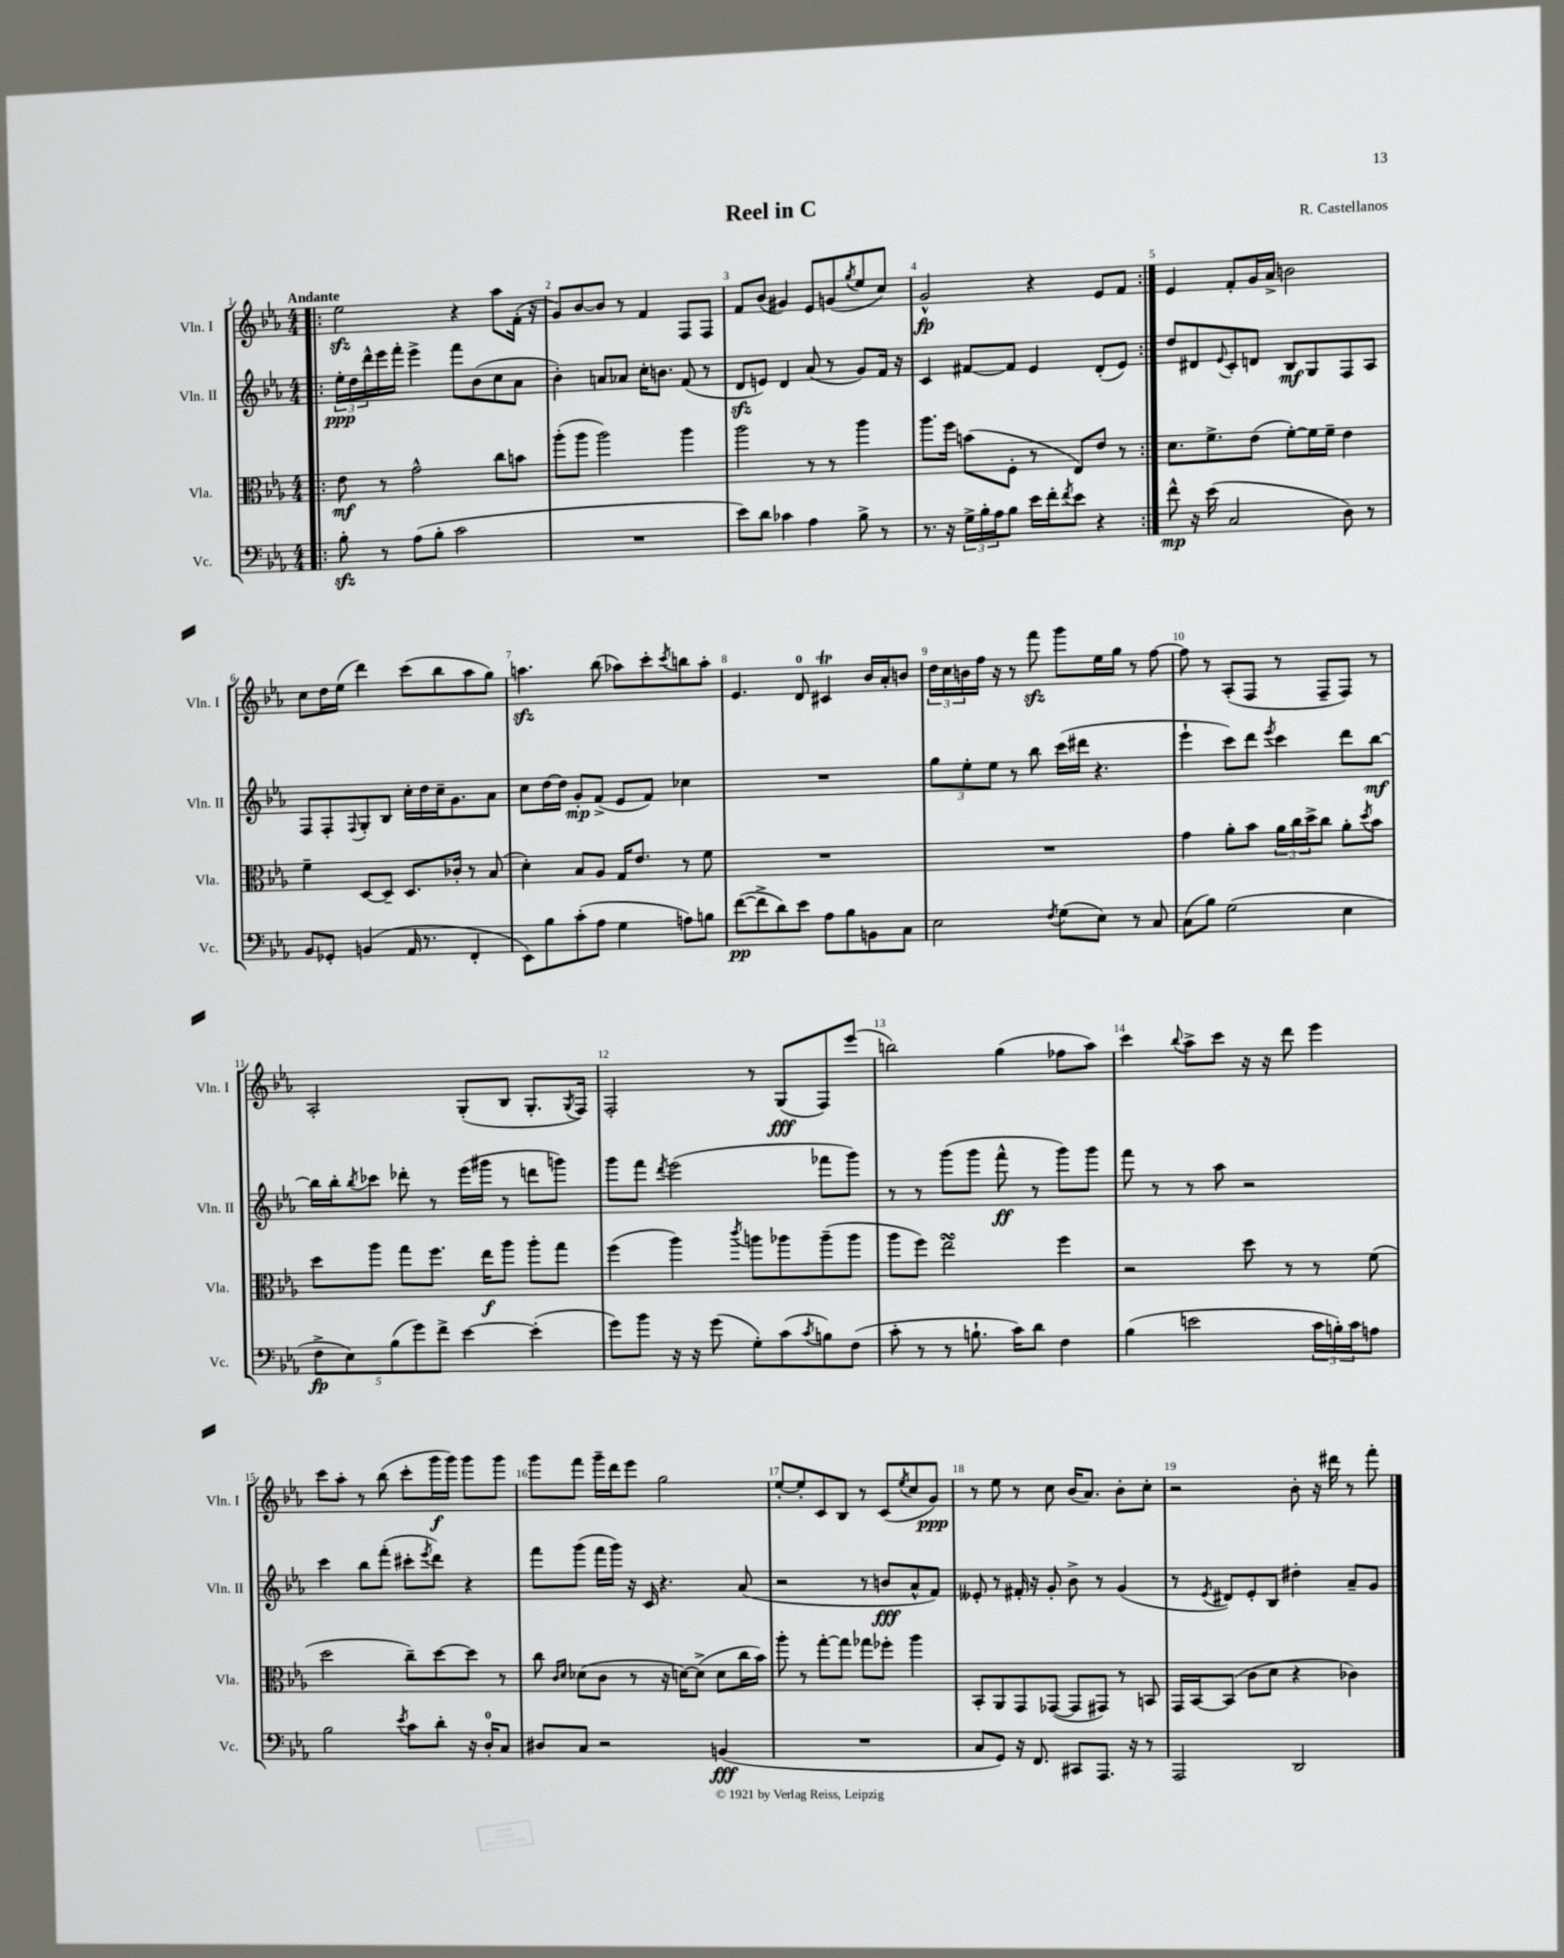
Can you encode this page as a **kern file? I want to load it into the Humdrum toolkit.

**kern	**dynam	**kern	**dynam	**kern	**dynam	**kern	**dynam
*part4	*part4	*part3	*part3	*part2	*part2	*part1	*part1
*staff4	*staff4	*staff3	*staff3	*staff2	*staff2	*staff1	*staff1
*I"Vc.	*	*I"Vla.	*	*I"Vln. II	*	*I"Vln. I	*
*I'Vc.	*	*I'Vla.	*	*I'Vln. II	*	*I'Vln. I	*
*clefF4	*	*clefC3	*	*clefG2	*	*clefG2	*
*k[b-e-a-]	*	*k[b-e-a-]	*	*k[b-e-a-]	*	*k[b-e-a-]	*
*M4/4	*	*M4/4	*	*M4/4	*	*M4/4	*
=1!|:	=1!|:	=1!|:	=1!|:	=1!|:	=1!|:	=1!|:	=1!|:
!	!	!	!	!	!	!LO:TX:a:B:t=Andante	!
8B-zz'\	.	8e-\	mf	24ee-'\LL	ppp	2ee-zz\	.
.	.	.	.	24dd\	.	.	.
.	.	.	.	24ddd^^\	.	.	.
8r	.	8r	.	16eee-\	.	.	.
.	.	.	.	16fff'\JJ	.	.	.
(8A-\L	.	2g^^\	.	4eee-^\	.	.	.
8B-'\J	.	.	.	.	.	.	.
2c\	.	.	.	8fff\L	.	4r	.
.	.	.	.	(8b-\	.	.	.
.	.	8cc\L	.	8cc\	.	8aa-\L	.
.	.	8bn\J	.	8a-\J	.	(16f'\Jk	.
.	.	.	.	.	.	16r	.
=2	=2	=2	=2	=2	=2	=2	=2
1r	.	(8aa-'\L	.	4b-'\)	.	8g/L)	.
.	.	8aa-\J	.	.	.	[8b-/	.
.	.	2aa-\)	.	8an/L	.	8b-/J]	.
.	.	.	.	8a-X/J	.	8r	.
.	.	.	.	16cc'\KL	.	4f/	.
.	.	.	.	8.bn\J	.	.	.
.	.	4aa-\	.	(8f/	.	8F/L	.
.	.	.	.	8r	.	8F/J	.
=3	=3	=3	=3	=3	=3	=3	=3
8e-\L)	.	2aa-\	.	8dzz/L	.	8f/L	.
8d\J	.	.	.	8en/J)	.	(8b-/J	.
4c-X\	.	.	.	4d/	.	4g#X/)	.
4A-\	.	8r	.	(8a-/	.	8e-/L	.
.	.	8r	.	8r	.	(8gn/	.
.	.	.	.	.	.	8qgg/	.
8B-^\	.	4aa-\	.	8g/L)	.	8ee-/	.
8r	.	.	.	16f/Jk	.	8cc/J)	.
.	.	.	.	16r	.	.	.
=4	=4	=4	=4	=4	=4	=4	=4
8.r	.	8.aa-\L	.	4c/	.	2g^^/	fp
16r	.	16ff\Jk	.	.	.	.	.
24G^\LL	.	(8bn\L	.	[8f#X/L	.	.	.
24B-'\	.	.	.	.	.	.	.
24A-\J	.	.	.	.	.	.	.
8B-\J	.	8F'\J	.	8f#/J]	.	.	.
16e-\LL	.	8r	.	4e-/	.	4r	.
16f'\J	.	.	.	.	.	.	.
8qf/	.	.	.	.	.	.	.
8e-\J	.	8E-/L)	.	.	.	.	.
4r	.	8e-/J	.	(8d'/L	.	8e-/L	.
.	.	8r	.	8e-/J)	.	8f/J	.
=5:|!	=5:|!	=5:|!	=5:|!	=5:|!	=5:|!	=5:|!	=5:|!
8f^^\	mp	8.d\L	.	8dd/L	.	4e-/	.
16r	.	.	.	8d#X/	.	.	.
(16e-\	.	8.f^\	.	.	.	.	.
.	.	.	.	8qqe-/	.	.	.
2C/	.	.	.	8c'/	.	8f'/L	.
.	.	(8e-\J	.	8dn/J	.	16g/L	.
.	.	.	.	.	.	16a-^/JJ	.
.	.	[8f'\L)	.	8B-/L	mf	2bn\	.
.	.	16f\L]	.	8G/	.	.	.
.	.	16f~\JJ	.	.	.	.	.
8D\)	.	4e-\	.	8F/	.	.	.
8r	.	.	.	8A-/J	.	.	.
!!LO:LB:g=z
=6	=6	=6	=6	=6	=6	=6	=6
8BB-/L	.	4f~\	.	8F/L	.	8cc\L	.
8GG-X'/J	.	.	.	8F'/	.	16dd\L	.
.	.	.	.	.	.	(16ee-\JJ	.
.	.	.	.	8qqF/	.	.	.
(4BBn/	.	[8D/L	.	8G'/	.	4ddd\)	.
.	.	8D~/J]	.	8B-/J	.	.	.
16AA-/	.	8.D/L	.	16cc'\LL	.	(8ccc\L	.
8.r	.	.	.	16dd\	.	.	.
.	.	.	.	16cc~\J	.	8bb-\	.
.	.	16c-X'/Jk	.	8.g\	.	.	.
4FF'/	.	8r	.	.	.	8aa-\	.
.	.	(8B-/	.	8a-\J	.	8gg\J)	.
=7	=7	=7	=7	=7	=7	=7	=7
8EE-\L)	.	4d'\)	.	8cc\L	.	4.aanzz\	.
8B-\	.	.	.	[16dd\L	.	.	.
.	.	.	.	16dd\JJ]	.	.	.
(8c'\	.	8B-/L	.	8g'/L	mp	.	.
8A-\J	.	8A-/J	.	(8f^/J	.	(8bb-\	.
4G\	.	16G/KL	.	8e-/L	.	8aa-X\L)	.
.	.	8.e-/J	.	.	.	.	.
.	.	.	.	8f/J)	.	8ccc'\	.
.	.	.	.	.	.	8qccc/	.
8An\L)	.	8r	.	4cc-X\	.	8bbn\	.
8Bn\J	.	8f\	.	.	.	8aa-'\J	.
=8	=8	=8	=8	=8	=8	=8	=8
([8f\L	pp	1r	.	1r	.	4.e-/	.
8f^\]	.	.	.	.	.	.	.
8d\)	.	.	.	.	.	.	.
8e-\J	.	.	.	.	.	8d/	.
8A-\L	.	.	.	.	.	4c#Xt/	.
8B-\	.	.	.	.	.	.	.
8BBn\	.	.	.	.	.	16b-/LL	.
.	.	.	.	.	.	16a-'/J	.
8C\J	.	.	.	.	.	8bn/J	.
=9	=9	=9	=9	=9	=9	=9	=9
2E-\	.	1r	.	12gg\L	.	24dd\LL	.
.	.	.	.	.	.	24cc\	.
.	.	.	.	12ee-'\	.	24bn\	.
.	.	.	.	.	.	16ff\JJ	.
.	.	.	.	12ee-\J	.	.	.
.	.	.	.	.	.	16r	.
.	.	.	.	8r	.	8r	.
.	.	.	.	8bb-\	.	8fffzz\	.
8qF/	.	.	.	.	.	.	.
(8G\L	.	.	.	(16ccc\LL	.	8ggg\L	.
.	.	.	.	16ddd#X\JJ	.	.	.
8E-\J)	.	.	.	4.r	.	16ee-\L	.
.	.	.	.	.	.	16gg\JJ	.
8r	.	.	.	.	.	8r	.
8C/	.	.	.	.	.	[8ff\	.
=10	=10	=10	=10	=10	=10	=10	=10
(8C\L	.	4g\	.	4eee-`\	.	8ff\]	.
8B-\J)	.	.	.	.	.	8r	.
(2G\	.	8a-'\L	.	8ccc\L)	.	(8A-'/L	.
.	.	8b-\J	.	8ddd\J	.	8F/J	.
.	.	.	.	8qeee-/	.	.	.
.	.	24a-\LL	.	4ccc\	.	8r	.
.	.	24cc\	.	.	.	.	.
.	.	24dd^\J	.	.	.	.	.
.	.	8cc\J	.	.	.	8F~/L	.
4E-\	.	8a-'\L	.	8ddd\L	.	8F/J)	.
.	.	8qdd/	.	.	.	.	.
.	.	8b-\J	.	[8bb-\J	mf	8r	.
!!LO:LB:g=z
=11	=11	=11	=11	=11	=11	=11	=11
10F^\L	fp	8dd\L	.	16bb-\LL]	.	2A-'/	.
.	.	.	.	16bb-'\J	.	.	.
10E-\)	.	.	.	.	.	.	.
.	.	.	.	8qbb-/	.	.	.
.	.	8aa-\J	.	8ccc-X\J	.	.	.
(10B-\	.	.	.	.	.	.	.
.	.	8gg\L	.	8ddd-X'\	.	.	.
10g\)	.	.	.	.	.	.	.
.	.	8.ff\J	.	8r	.	.	.
10f^\J	.	.	.	.	.	.	.
[4e-\	.	.	.	(16eee-\LL	.	(8G'/L	.
.	.	16ee-\KL	f	16ggg#X\JJ	.	.	.
.	.	8aa-\J	.	8r	.	8B-/J	.
(4e-'\]	.	8aa-'\L	.	8dddn\L	.	8.G'/L	.
.	.	8gg\J	.	8gggn\J)	.	.	.
.	.	.	.	.	.	8qG/	.
.	.	.	.	.	.	16F/Jk)	.
=12	=12	=12	=12	=12	=12	=12	=12
8g\L)	.	(4ff\	.	8ggg\L	.	2F'/	.
8b-\J	.	.	.	8fff\J	.	.	.
.	.	.	.	8qddd/	.	.	.
16r	.	4aa-\)	.	(2eee-\	.	.	.
16r	.	.	.	.	.	.	.
(8g\	.	.	.	.	.	.	.
.	.	8qccc/	.	.	.	.	.
8G'\L)	.	8aan\L	.	.	.	8r	.
(8c\	.	8aa-X\	.	.	.	(8G/L	fff
8qc/	.	.	.	.	.	.	.
8Bn\)	.	(8aa-~\	.	8fff-X\L	.	8F/)	.
(8F\J	.	8aa-\J	.	8ggg\J)	.	(8eee-/J	.
=13	=13	=13	=13	=13	=13	=13	=13
8c'\	.	8aa-\L	.	8r	.	2bbn\)	.
8r	.	8ff\J)	.	8r	.	.	.
8r	.	2ee-sSSs\	.	(8ggg\L	.	.	.
8.Bn`\	.	.	.	8ggg\J	.	.	.
.	.	.	.	8fff^^\	ff	(4gg\	.
16c\KL)	.	.	.	.	.	.	.
8d\J	.	.	.	8r	.	.	.
4F\	.	4ff\	.	8ggg\L)	.	8ff-X\L	.
.	.	.	.	8ggg\J	.	8aa-\J)	.
=14	=14	=14	=14	=14	=14	=14	=14
(4B-\	.	2r	.	8fff\	.	4ccc\	.
.	.	.	.	8r	.	.	.
.	.	.	.	.	.	8qqbb-/	.
2en\	.	.	.	8r	.	8aa-^\L	.
.	.	.	.	8aa-\	.	8ccc\J	.
.	.	8dd\	.	2r	.	16r	.
.	.	.	.	.	.	16r	.
.	.	8r	.	.	.	8ddd\	.
24c\LL	.	8r	.	.	.	4eee-\	.
24Bn'\)	.	.	.	.	.	.	.
24c\J	.	.	.	.	.	.	.
8An\J	.	(8f\	.	.	.	.	.
!!LO:LB:g=z
=15	=15	=15	=15	=15	=15	=15	=15
2B-\	.	2dd\	.	4ccc\	.	8ccc\L	.
.	.	.	.	.	.	8aa-'\J	.
.	.	.	.	8bb-\L	.	8r	.
.	.	.	.	(8fff'\J	.	(8bb-\	.
8qe-/	.	.	.	.	.	.	.
8c\L	.	8cc~\L)	.	8ccc#X'\L	.	8ccc'\L	.
.	.	.	.	8qeee-/	.	.	.
8d'\J	.	[8dd\	.	8ddd\J)	.	16ggg\L	f
.	.	.	.	.	.	16ggg\JJ)	.
16r	.	8dd\J]	.	4r	.	8ggg\L	.
16D'/KL	.	.	.	.	.	.	.
8C/J	.	8r	.	.	.	8ggg\J	.
=16	=16	=16	=16	=16	=16	=16	=16
8D#X/L	.	8cc\	.	8fff\L	.	8ggg\L	.
.	.	16qqc/LL	.	.	.	.	.
.	.	16qqd/JJ	.	.	.	.	.
8C/J	.	(8d-X\L	.	(8ggg\J	.	8fff\J	.
2r	.	8c\J	.	16fff\LL	.	16ggg~\LL	.
.	.	.	.	16ggg\JJ)	.	16ddd\J	.
.	.	8r	.	16r	.	8eee-\J	.
.	.	.	.	16c/	.	.	.
.	.	16r	.	4.r	.	2gg\	.
.	.	[16dn\KL)	.	.	.	.	.
.	.	(8d^\J]	.	.	.	.	.
(4BBn/	fff	8d\L	.	.	.	.	.
.	.	16cc\L	.	(8a-/	.	.	.
.	.	16b-\JJ)	.	.	.	.	.
=17	=17	=17	=17	=17	=17	=17	=17
1r	.	8aa-'\	.	2r	.	[8ee-'/L	.
.	.	8r	.	.	.	8ee-'/]	.
.	.	[8gg'\L	.	.	.	8c/	.
.	.	8gg\J]	.	.	.	8B-/J	.
.	.	8gg-X\L	.	8r	.	8r	.
.	.	8ff-X'\J	.	8bn/L	fff	(8c/L	.
.	.	.	.	.	.	8qee-/	.
.	.	4aa-\	.	8a-^^/	.	8cc/	.
.	.	.	.	8f/J)	.	8g/J)	ppp
=18	=18	=18	=18	=18	=18	=18	=18
8C/L	.	8BB-'/L	.	8e--X'/	.	8r	.
8GG/J)	.	8AA-/	.	8r	.	8ee-\	.
16r	.	8GG/	.	16f#X'/	.	8r	.
8.FF/	.	.	.	16r	.	.	.
.	.	([8GG-X/J	.	8g'/	.	8cc\	.
8CC#X/L	.	8GG-/L]	.	8b-^\	.	(16b-/KL	.
.	.	.	.	.	.	8.a-/J)	.
8.AAA-/J	.	8GG#X/J)	.	8r	.	.	.
.	.	8r	.	(4g/	.	8b-'\L	.
16r	.	.	.	.	.	.	.
8r	.	8BBn/	.	.	.	8cc'\J	.
=19	=19	=19	=19	=19	=19	=19	=19
2AAA-/	.	16GG/LL	.	8r	.	2r	.
.	.	[16BB-/J	.	.	.	.	.
.	.	.	.	8qe-/	.	.	.
.	.	(8BB-/J]	.	8d#X/L)	.	.	.
.	.	8c\L	.	8e-'/	.	.	.
.	.	8d\J	.	8B-/J	.	.	.
2DD/	.	4r	.	4dd#X'\	.	8b-'\	.
.	.	.	.	.	.	16r	.
.	.	.	.	.	.	16ddd#X\	.
.	.	4c-X\)	.	8a-~/L	.	8r	.
.	.	.	.	8g/J	.	8fff'\	.
==	==	==	==	==	==	==	==
*-	*-	*-	*-	*-	*-	*-	*-
